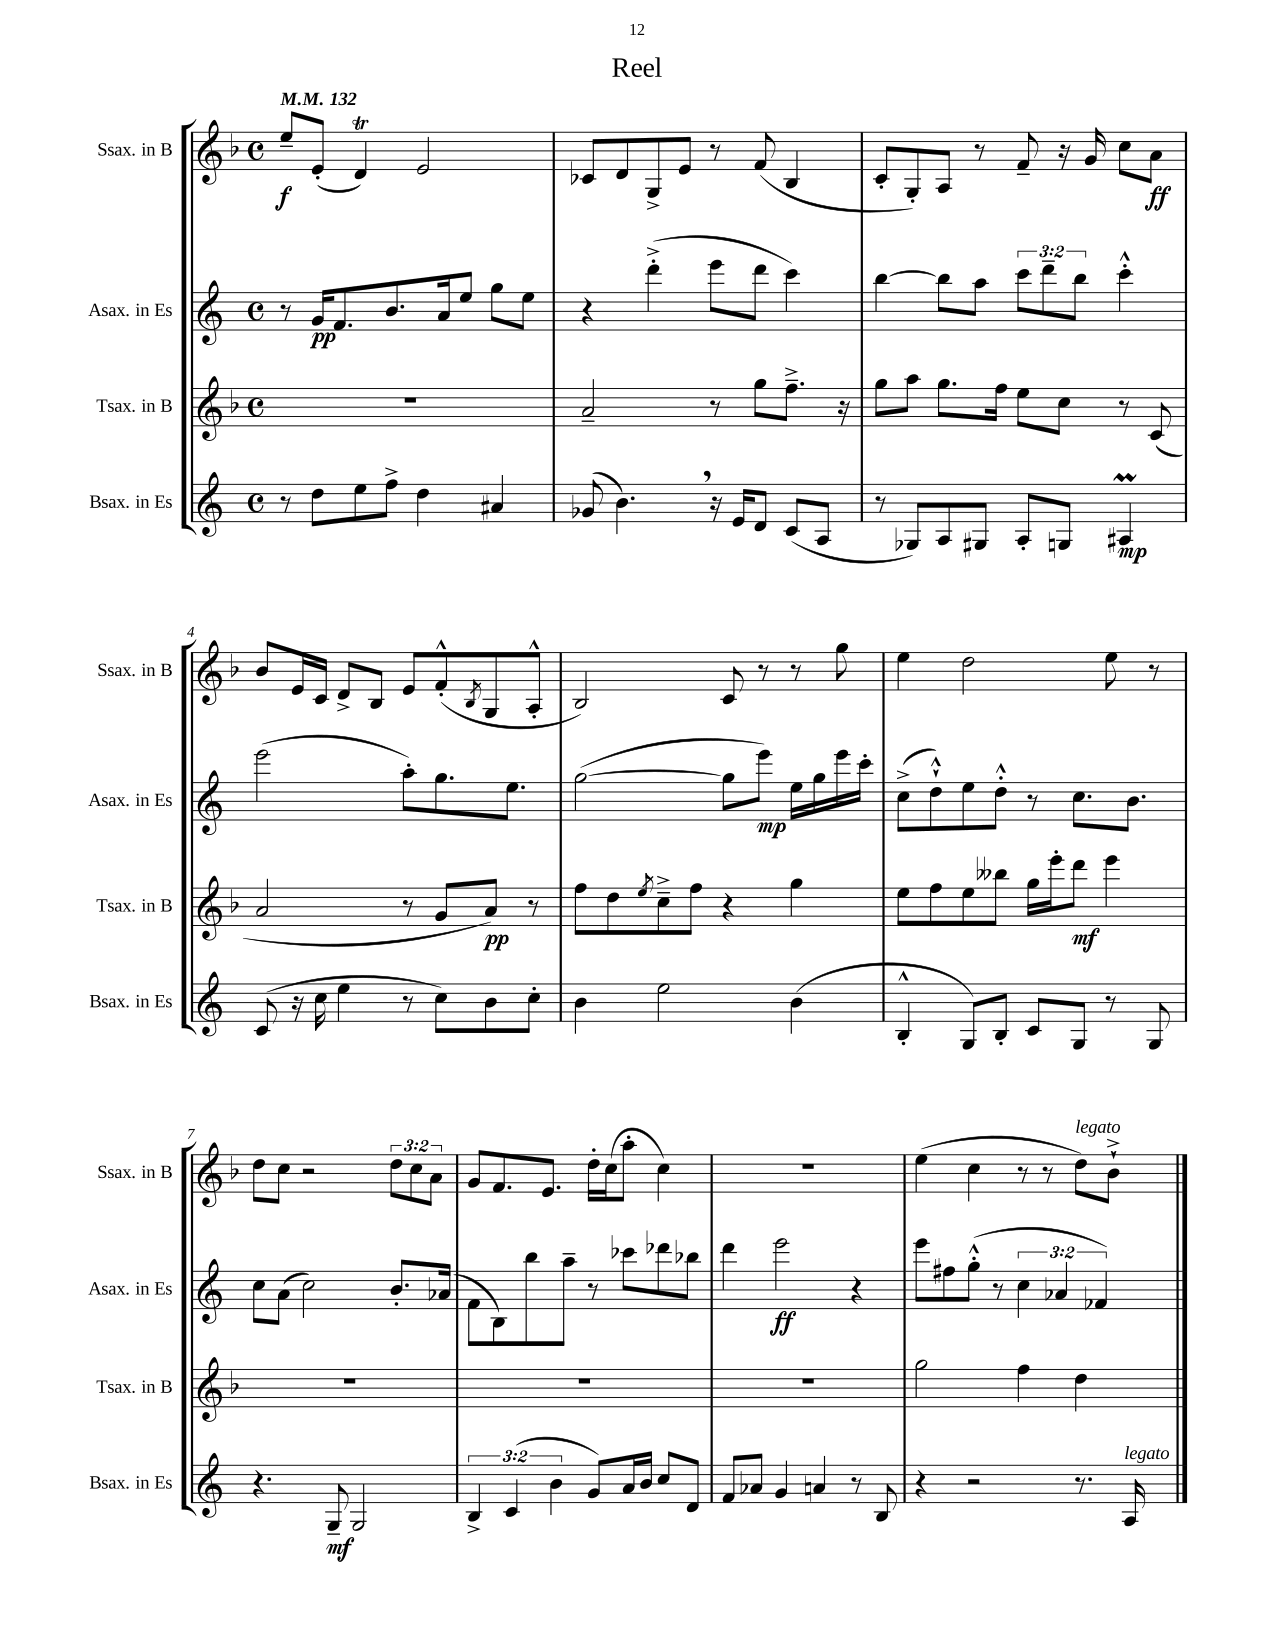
\header { title = "Reel" }
<<
\new StaffGroup <<
\new Staff = "s0" \with { instrumentName = "Ssax. in B" shortInstrumentName = "Ssax. in B" } {
    \clef treble \key f \major \defaultTimeSignature \time 4/4 \override Staff.TupletNumber.text = #tuplet-number::calc-fraction-text \tempo 4 = 132
    e''8--\f e'8-.( d'4\trill) e'2 |
    ces'8 d'8 g8-> e'8 r8 f'8( bes4 |
    c'8-. g8-.) a8 r8 f'8-- r16 g'16 c''8 a'8\ff |
    bes'8 e'16 c'16 d'8-> bes8 e'8 f'8-.-^( \acciaccatura { bes8 } g8 a8-.-^ |
    bes2) c'8 r8 r8 g''8 |
    e''4 d''2 e''8 r8 |
    d''8 c''8 r2 \tuplet 3/2 { d''8 c''8 a'8 } |
    g'8 f'8. e'8. d''16-. c''16( a''8-. c''4) |
    r1 |
    e''4( c''4 r8 r8 d''8^\markup { \italic "legato" }) bes'8-!-> \bar "|." |
}
\new Staff = "s1" \with { instrumentName = "Asax. in Es" shortInstrumentName = "Asax. in Es" } {
    \clef treble \key c \major \defaultTimeSignature \time 4/4 \override Staff.TupletNumber.text = #tuplet-number::calc-fraction-text
    r8 g'16\pp f'8. b'8. a'16 e''8 g''8 e''8 |
    r4 d'''4-.->( e'''8 d'''8 c'''4) |
    b''4~ b''8 a''8 \tuplet 3/2 { c'''8 d'''8-- b''8 } c'''4-.-^ |
    e'''2( a''8-.) g''8. e''8. |
    g''2~( g''8 e'''8\mp) e''16 g''16 e'''16 c'''16-. |
    c''8->( d''8-!-^) e''8 d''8-.-^ r8 c''8. b'8. |
    c''8 a'8( c''2) b'8.-. aes'16( |
    f'8 b8) b''8 a''8-- r8 ces'''8 des'''8 bes''8 |
    d'''4 e'''2\ff r4 |
    e'''8 fis''8 g''8-.-^( r8 \tuplet 3/2 { c''4 aes'4 fes'4) } \bar "|." |
}
\new Staff = "s2" \with { instrumentName = "Tsax. in B" shortInstrumentName = "Tsax. in B" } {
    \clef treble \key f \major \defaultTimeSignature \time 4/4
    r1 |
    a'2-- r8 g''8 f''8.---> r16 |
    g''8 a''8 g''8. f''16 e''8 c''8 r8 c'8( |
    a'2 r8 g'8 a'8\pp) r8 |
    f''8 d''8 \acciaccatura { e''8 } c''8---> f''8 r4 g''4 |
    e''8 f''8 e''8 beses''8 g''16 e'''16-. d'''8\mf e'''4 |
    R1 |
    R1 |
    R1 |
    g''2 f''4 d''4 \bar "|." |
}
\new Staff = "s3" \with { instrumentName = "Bsax. in Es" shortInstrumentName = "Bsax. in Es" } {
    \clef treble \key c \major \defaultTimeSignature \time 4/4 \override Staff.TupletNumber.text = #tuplet-number::calc-fraction-text
    r8 d''8 e''8 f''8-> d''4 ais'4 |
    ges'8( b'4.) \breathe r16 e'16 d'8 c'8( a8 |
    r8 ges8) a8 gis8 a8-. g8 ais4\prall\mp |
    c'8( r16 c''16 e''4 r8 c''8) b'8 c''8-. |
    b'4 e''2 b'4( |
    b4-.-^ g8) b8-. c'8 g8 r8 g8 |
    r4. g8--\mf g2 |
    \tuplet 3/2 { b4-> c'4( b'4 } g'8) a'16 b'16 c''8 d'8 |
    f'8 aes'8 g'4 a'4 r8 b8 |
    r4 r2 r8. a16^\markup { \italic "legato" } \bar "|." |
}
>>
>>
